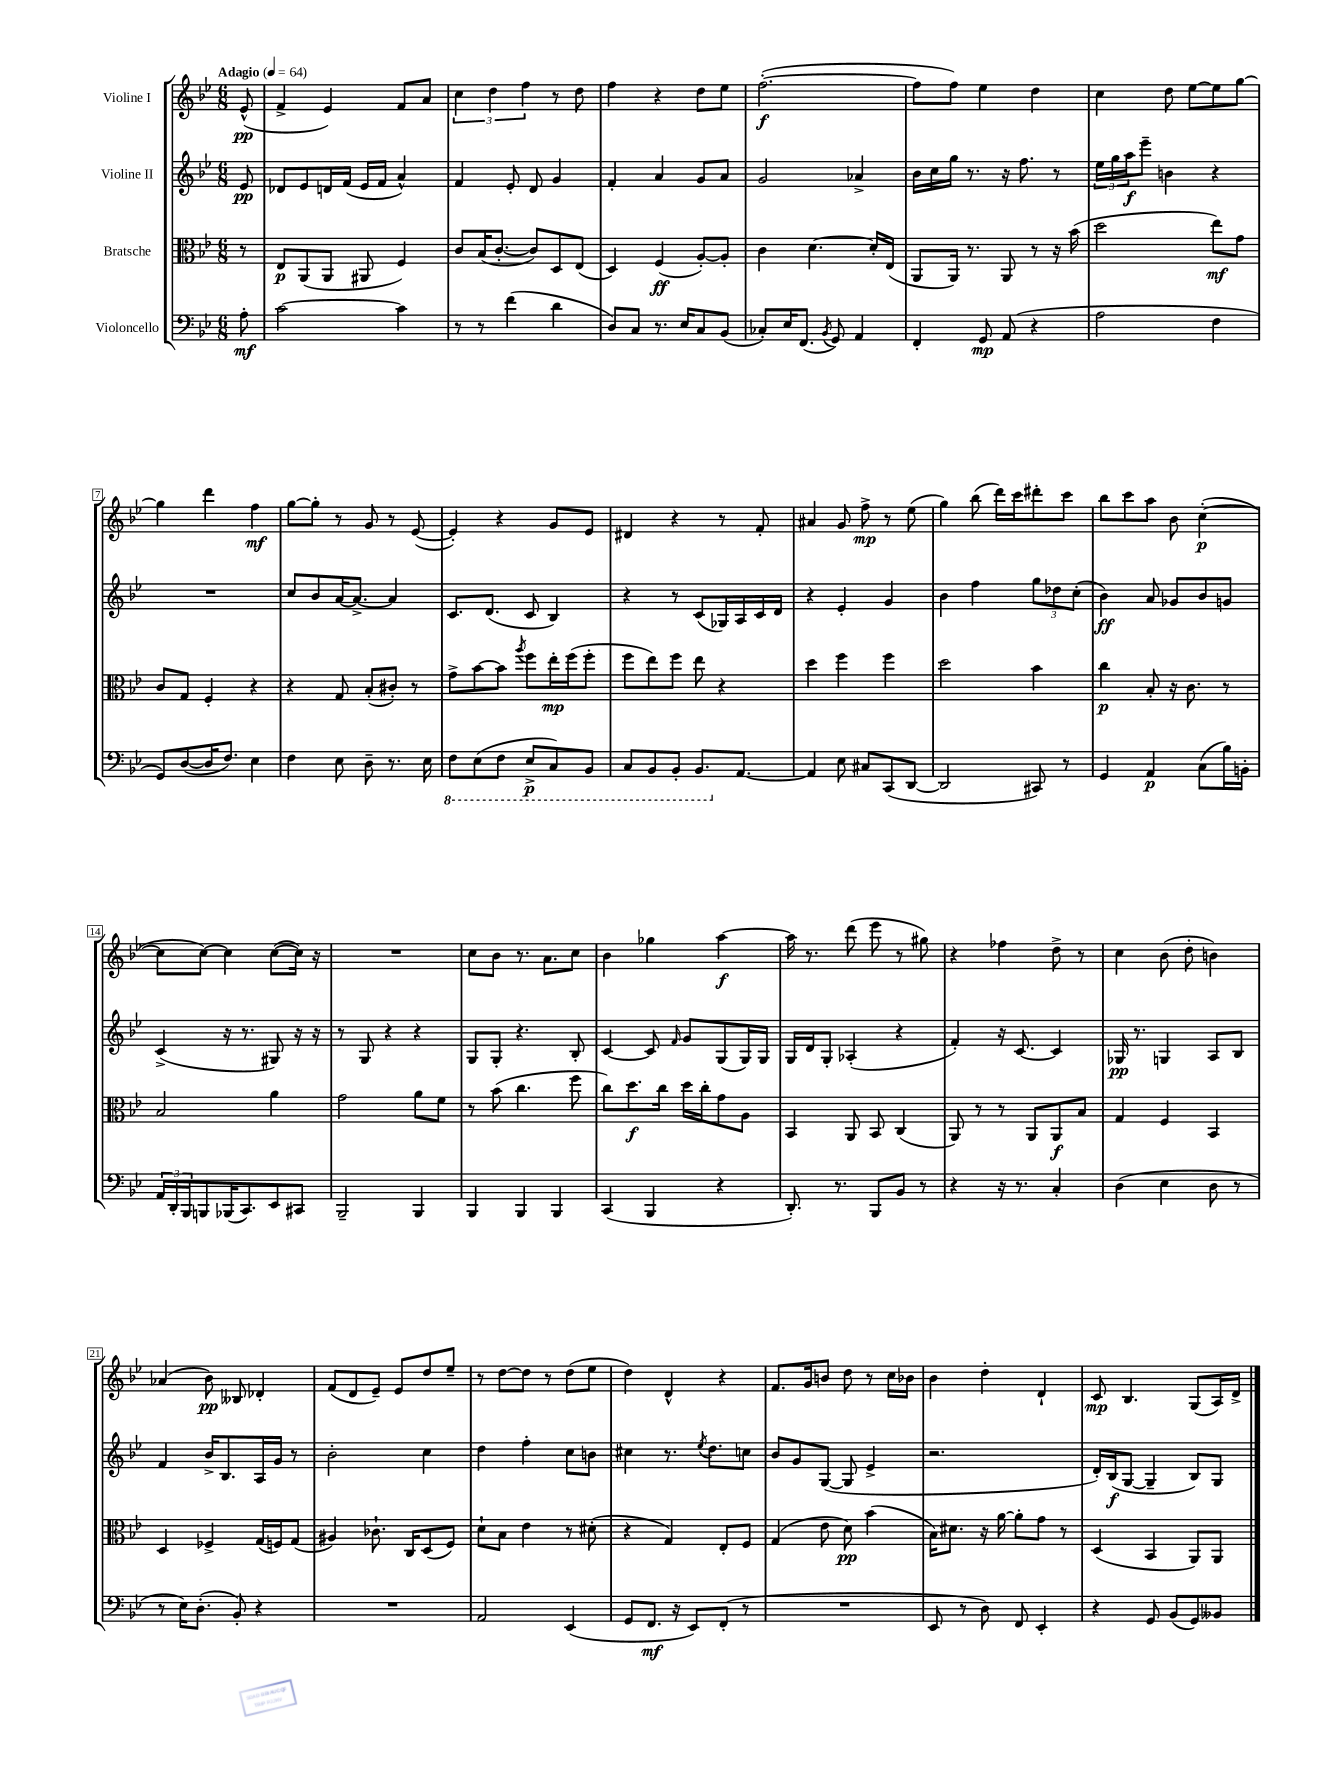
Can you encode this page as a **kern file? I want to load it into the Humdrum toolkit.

**kern	**kern	**kern	**kern
*staff4	*staff3	*staff2	*staff1
*clefF4	*clefC3	*clefG2	*clefG2
*k[b-e-]	*k[b-e-]	*k[b-e-]	*k[b-e-]
*M6/8	*M6/8	*M6/8	*M6/8
*MM64	*MM64	*MM64	*MM64
8A'	8r	8e-	(8e-^^
=	=	=	=
[2c	8E-	8d-	4f^
.	(8AA	8e-	.
.	8AA	16d	4e-)
.	.	(16f	.
.	8AA#	16e-	.
.	.	16f	.
4c]	4F)	4a^^)	8f
.	.	.	8a
=	=	=	=
8r	8c	4f	6cc
8r	(16B-	.	.
.	.	.	6dd
.	[8.c'	.	.
(4f	.	8e-'	.
.	.	.	6ff
.	8c])	8d	.
4d	8D	4g	8r
.	(8E-	.	8dd
=	=	=	=
8D)	4D)	4f'	4ff
8C	.	.	.
8.r	(4F	4a	4r
16E-	.	.	.
8C	[8A')	8g	8dd
(8BB-	8A']	8a	8ee-
=	=	=	=
8C-')	4c	2g	([2.ff'
16E-	.	.	.
(8.FF	.	.	.
.	[4.d	.	.
8qBB-	.	.	.
8GG)	.	.	.
4AA	.	4a-^	.
.	16d']	.	.
.	(16E-	.	.
=	=	=	=
4FF'	8AA	16b-	8ff]
.	.	16cc	.
.	16AA)	16gg	8ff)
.	8.r	8.r	.
8GG	.	.	4ee-
(8AA	8AA	16r	.
.	.	8.ff	.
4r	8r	.	4dd
.	16r	8r	.
.	(16b-	.	.
=	=	=	=
2A	2dd	24ee-	4cc
.	.	24gg	.
.	.	24aa	.
.	.	8eee-~	.
.	.	4b	8dd
.	.	.	[8ee-
4F	8ee-)	4r	8ee-]
.	8g	.	[8gg
=	=	=	=
8GG)	8c	2.r	4gg]
([8D	8G	.	.
16D]	4F'	.	4ddd
8.F)	.	.	.
4E-	4r	.	4ff
=	=	=	=
4F	4r	8cc	[8gg
.	.	8b-	8gg']
8E-	8G	[16a	8r
.	.	8.a^_	.
8D~	(8B-'	.	8g
8.r	8c#')	4a]	8r
.	8r	.	([8e-
16E-	.	.	.
=	=	=	=
8FF	8g^	8.c	4e-'])
(8EE-	[8b-	.	.
.	.	(8.d	.
8FF	8b-]	.	4r
.	8qaa	.	.
8EE-^	8ff	8c	.
8CC)	16ee-'	4B-)	8g
.	(16ff	.	.
8BBB-	8ff'	.	8e-
=	=	=	=
8CC	8ff	4r	4d#
8BBB-	8ee-)	.	.
8BBB-'	8ff	8r	4r
8.BBB-	8ee-	(8c	.
.	4r	16G-)	8r
[8.AA	.	16A	.
.	.	16c	8f'
.	.	16d	.
=	=	=	=
4AA]	4dd	4r	4a#
8E-	4ff	4e-'	8g
8C#	.	.	8ff^
(8CC	4ff	4g	8r
[8DD	.	.	(8ee-
=	=	=	=
2DD]	2dd	4b-	4gg)
.	.	4ff	(8bb-
.	.	.	16ddd)
.	.	.	16ccc
8CC#)	4b-	12gg	8ddd#'
.	.	12dd-	.
8r	.	.	8ccc
.	.	(12cc'	.
=	=	=	=
4GG	4cc	4b-)	8bb-
.	.	.	8ccc
4AA	8B-'	8a	8aa
.	16r	8g-	8b-
.	8.c	.	.
(8C	.	8b-	([4cc'
16B-)	8r	8g	.
16BB'	.	.	.
=	=	=	=
24AA	2B-	(4c^	8cc]
24DD'	.	.	.
24BBB-	.	.	.
8BBB	.	.	[8cc)
(16BBB-	.	16r	4cc]
8.CC)	.	8.r	.
8EE-	4a	8G#)	([8cc
8CC#	.	16r	16cc])
.	.	16r	16r
=	=	=	=
2BBB-~	2g	8r	2.r
.	.	8G	.
.	.	4r	.
4BBB-	8a	4r	.
.	8f	.	.
=	=	=	=
4BBB-	8r	8G	8cc
.	(8b-	8G'	8b-
4BBB-	4.cc	4.r	8.r
.	.	.	8.a
4BBB-	.	.	.
.	8ff	8B-'	8cc
=	=	=	=
(4CC	8cc)	[4c	4b-
.	8.dd	.	.
4BBB-	.	8c]	4gg-
.	16cc	.	.
.	.	16qqf	.
.	16dd	8g	.
.	16cc'	.	.
4r	8g	(8G	[4aa
.	8A	16G)	.
.	.	16G	.
=	=	=	=
8.DD')	4BB-	16G	16aa]
.	.	16d	8.r
.	.	8G'	.
8.r	.	.	.
.	8AA	(4A-'	(8ddd
8BBB-	8BB-	.	8eee-
8BB-	(4C	4r	8r
8r	.	.	8gg#)
=	=	=	=
4r	8AA)	4f')	4r
.	8r	.	.
16r	8r	16r	4ff-
8.r	.	[8.c	.
.	8AA	.	.
4C'	8AA	4c]	8dd^
.	8B-	.	8r
=	=	=	=
(4D	4G	16G-	4cc
.	.	8.r	.
4E-	4F	4G	(8b-
.	.	.	8dd'
8D	4BB-	8A	4b)
8r	.	8B-	.
=	=	=	=
8r	4D	4f	(4a-
16E-)	.	.	.
(8.D'	.	.	.
.	4F-^	16b-^	8b-)
.	.	8.B-	.
8BB-')	.	.	8B--
4r	(16G	16A	4d-'
.	16F)	16g	.
.	(8G	8r	.
=	=	=	=
2.r	4A#)	2b-'	(8f
.	.	.	8d
.	8.c-`	.	8e-~)
.	.	.	8e-
.	16C	.	.
.	(8D	4cc	8dd
.	8F)	.	8ee-~
=	=	=	=
2AA	8d`	4dd	8r
.	8B-	.	[8dd
.	4e-	4ff'	8dd]
.	.	.	8r
(4EE-	8r	8cc	(8dd
.	(8d#'	8b	8ee-
=	=	=	=
8GG	4r	4cc#	4dd)
8.FF	.	.	.
.	4G)	8.r	4d^^
16r	.	.	.
8EE-)	.	.	.
.	.	8qee-	.
.	.	8.dd	.
(8FF'	8E-'	.	4r
8r	8F	8cc	.
=	=	=	=
2.r	(4G	8b-	8.f
.	.	8g	.
.	.	.	16g
.	8e-	([8G	8b
.	8d)	8G]	8dd
.	(4b-	4e-^	8r
.	.	.	16cc
.	.	.	16b-
=	=	=	=
8EE-	16B-)	2.r	4b-
.	8.d#	.	.
8r	.	.	.
8D)	16r	.	4dd'
.	[16a	.	.
8FF	8a']	.	.
4EE-'	8g	.	4d`
.	8r	.	.
=	=	=	=
4r	(4D	16d')	8c
.	.	(16B-	.
.	.	[8G	4.B-
8GG	4BB-	4G~]	.
(8BB-	.	.	.
8GG)	8AA)	8B-)	(8G
8BB--	8AA	8G	16A)
.	.	.	16d^
==	==	==	==
*-	*-	*-	*-
